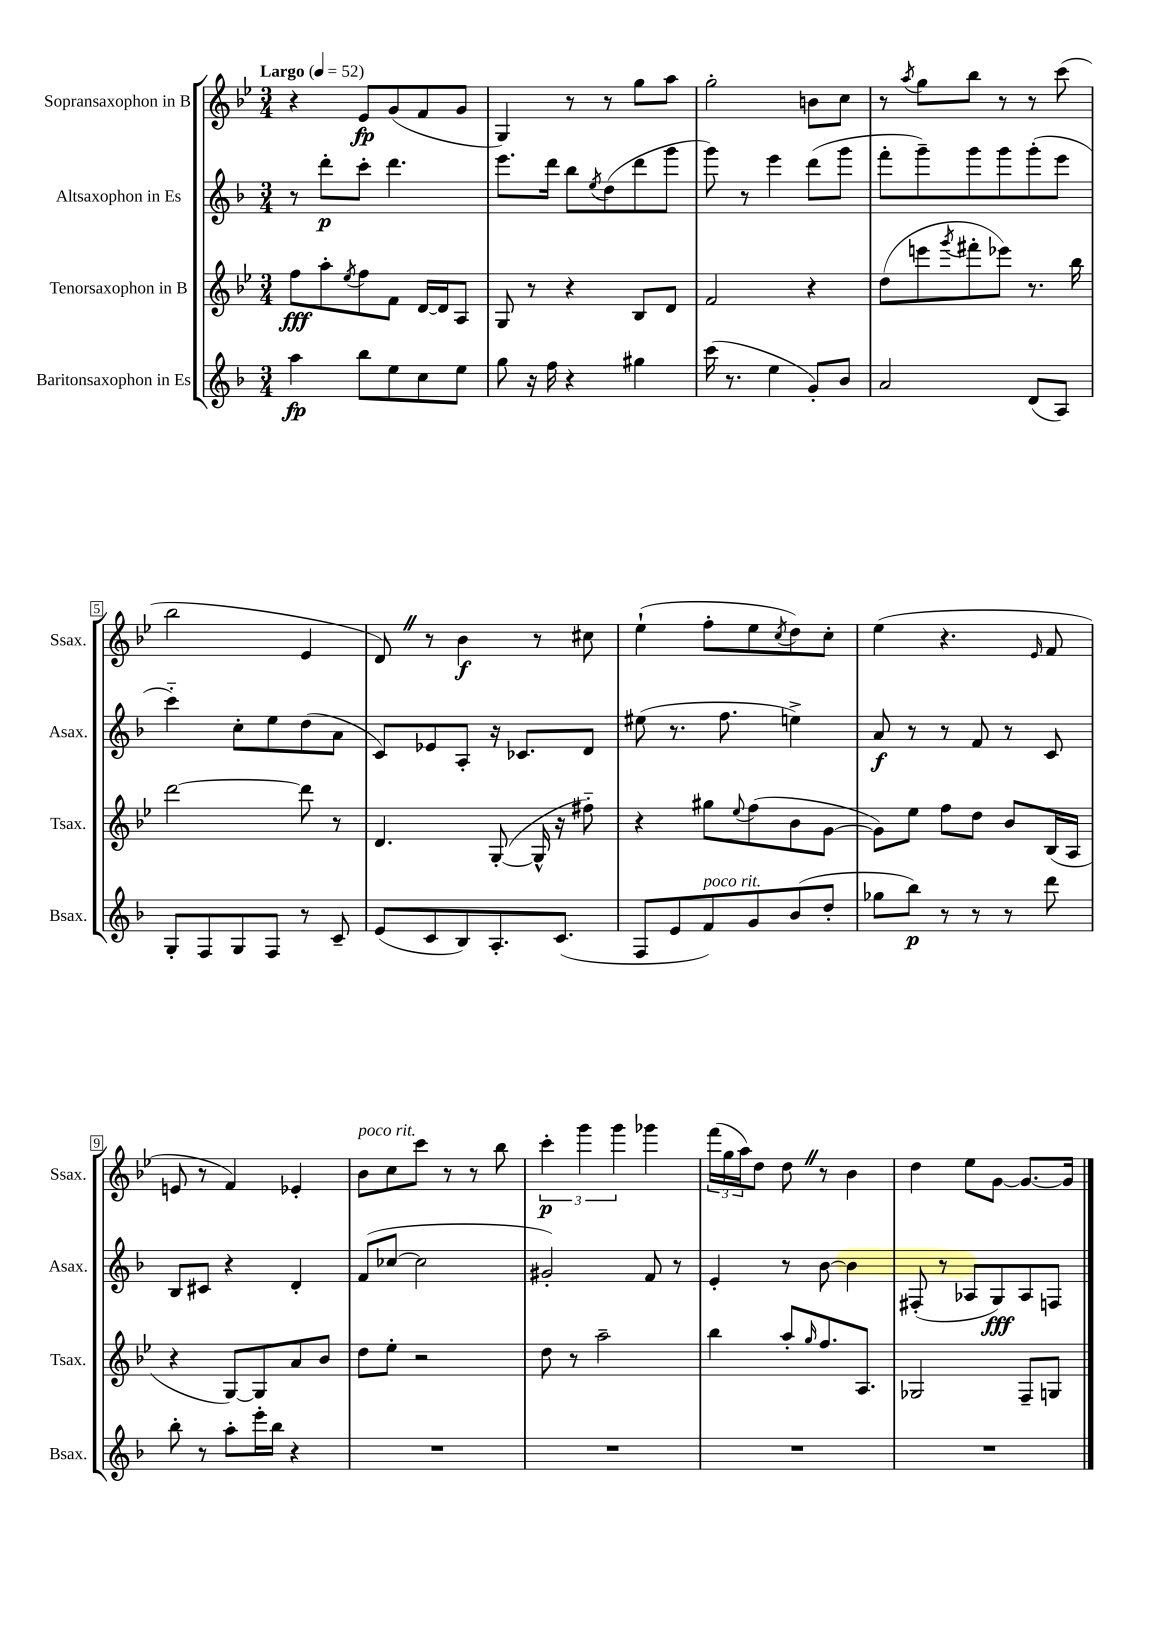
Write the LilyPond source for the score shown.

<<
\new StaffGroup <<
\new Staff = "s0" \with { instrumentName = "Sopransaxophon in B" shortInstrumentName = "Ssax." } {
    \clef treble \key bes \major \numericTimeSignature \time 3/4 \tempo "Largo" 4 = 52
    r4 ees'8\fp g'8( f'8 g'8 |
    g4) r8 r8 g''8 a''8 |
    g''2-. b'8 c''8 |
    r8 \acciaccatura { a''8 } g''8 bes''8 r8 r8 c'''8( |
    bes''2 ees'4 |
    d'8) \once \override BreathingSign.text = \markup { \musicglyph "scripts.caesura.straight" } \breathe r8 bes'4\f r8 cis''8 |
    ees''4-!( f''8-. ees''8 \acciaccatura { c''8 } d''8) c''8-. |
    ees''4( r4. \grace { ees'16 } f'8 |
    e'8 r8 f'4) ees'4-. |
    bes'8^\markup { \italic "poco rit." } c''8 c'''8 r8 r8 bes''8 |
    \tuplet 3/2 { c'''4-.\p g'''4 g'''4 } ges'''4 |
    \tuplet 3/2 { f'''16( g''16 a''16) } d''8 d''8 \once \override BreathingSign.text = \markup { \musicglyph "scripts.caesura.straight" } \breathe r8 bes'4 |
    d''4 ees''8 g'8~ g'8.~ g'16 \bar "|." |
}
\new Staff = "s1" \with { instrumentName = "Altsaxophon in Es" shortInstrumentName = "Asax." } {
    \clef treble \key f \major \numericTimeSignature \time 3/4
    r8 d'''8-.\p c'''8-. d'''4. |
    e'''8. d'''16 bes''8 \acciaccatura { e''8 } d''8( d'''8 g'''8 |
    g'''8) r8 e'''4 d'''8( g'''8 |
    f'''8-. g'''8--) g'''8 g'''8 g'''8-.( e'''8 |
    c'''4-_) c''8-. e''8 d''8( a'8 |
    c'8) ees'8 a8-. r16 ces'8. d'8 |
    eis''8( r8. f''8. e''4->) |
    a'8\f r8 r8 f'8 r8 c'8 |
    bes8 cis'8 r4 d'4-. |
    f'8( ces''8~ ces''2 |
    gis'2-.) f'8 r8 |
    e'4-. r8 bes'8~ bes'4 |
    fis8-.( r8 aes8 g8\fff) aes8 f8 \bar "|." |
}
\new Staff = "s2" \with { instrumentName = "Tenorsaxophon in B" shortInstrumentName = "Tsax." } {
    \clef treble \key bes \major \numericTimeSignature \time 3/4
    f''8\fff a''8-. \acciaccatura { ees''8 } f''8 f'8 d'16~ d'16 a8 |
    g8 r8 r4 bes8 d'8 |
    f'2 r4 |
    d''8( e'''8 \acciaccatura { g'''8 } fis'''8-. ees'''8) r8. bes''16 |
    d'''2~ d'''8 r8 |
    d'4. g8~-.( g16-^ r16 fis''8-_) |
    r4 gis''8 \appoggiatura { ees''8 } f''8( bes'8 g'8~ |
    g'8) ees''8 f''8 d''8 bes'8 bes16( a16 |
    r4 g8~) g8 a'8 bes'8 |
    d''8 ees''8-. r2 |
    d''8 r8 a''2-- |
    bes''4 a''8-. \grace { g''16 } f''8. a8. |
    ges2 f8-- g8 \bar "|." |
}
\new Staff = "s3" \with { instrumentName = "Baritonsaxophon in Es" shortInstrumentName = "Bsax." } {
    \clef treble \key f \major \numericTimeSignature \time 3/4
    a''4\fp bes''8 e''8 c''8 e''8 |
    g''8 r16 f''16 r4 gis''4 |
    c'''16( r8. e''4 g'8-.) bes'8 |
    a'2 d'8( a8) |
    g8-. f8 g8 f8 r8 c'8-- |
    e'8( c'8 bes8) a8.-. c'8.( |
    f8 e'8 f'8^\markup { \italic "poco rit." }) g'8 bes'8( d''8-. |
    ges''8 bes''8\p) r8 r8 r8 d'''8 |
    bes''8-. r8 a''8-. e'''16-. bes''16 r4 |
    R2. |
    R2. |
    R2. |
    R2. \bar "|." |
}
>>
>>
\layout { \context { \Score \override BarNumber.stencil = #(make-stencil-boxer 0.1 0.3 ly:text-interface::print) } }
